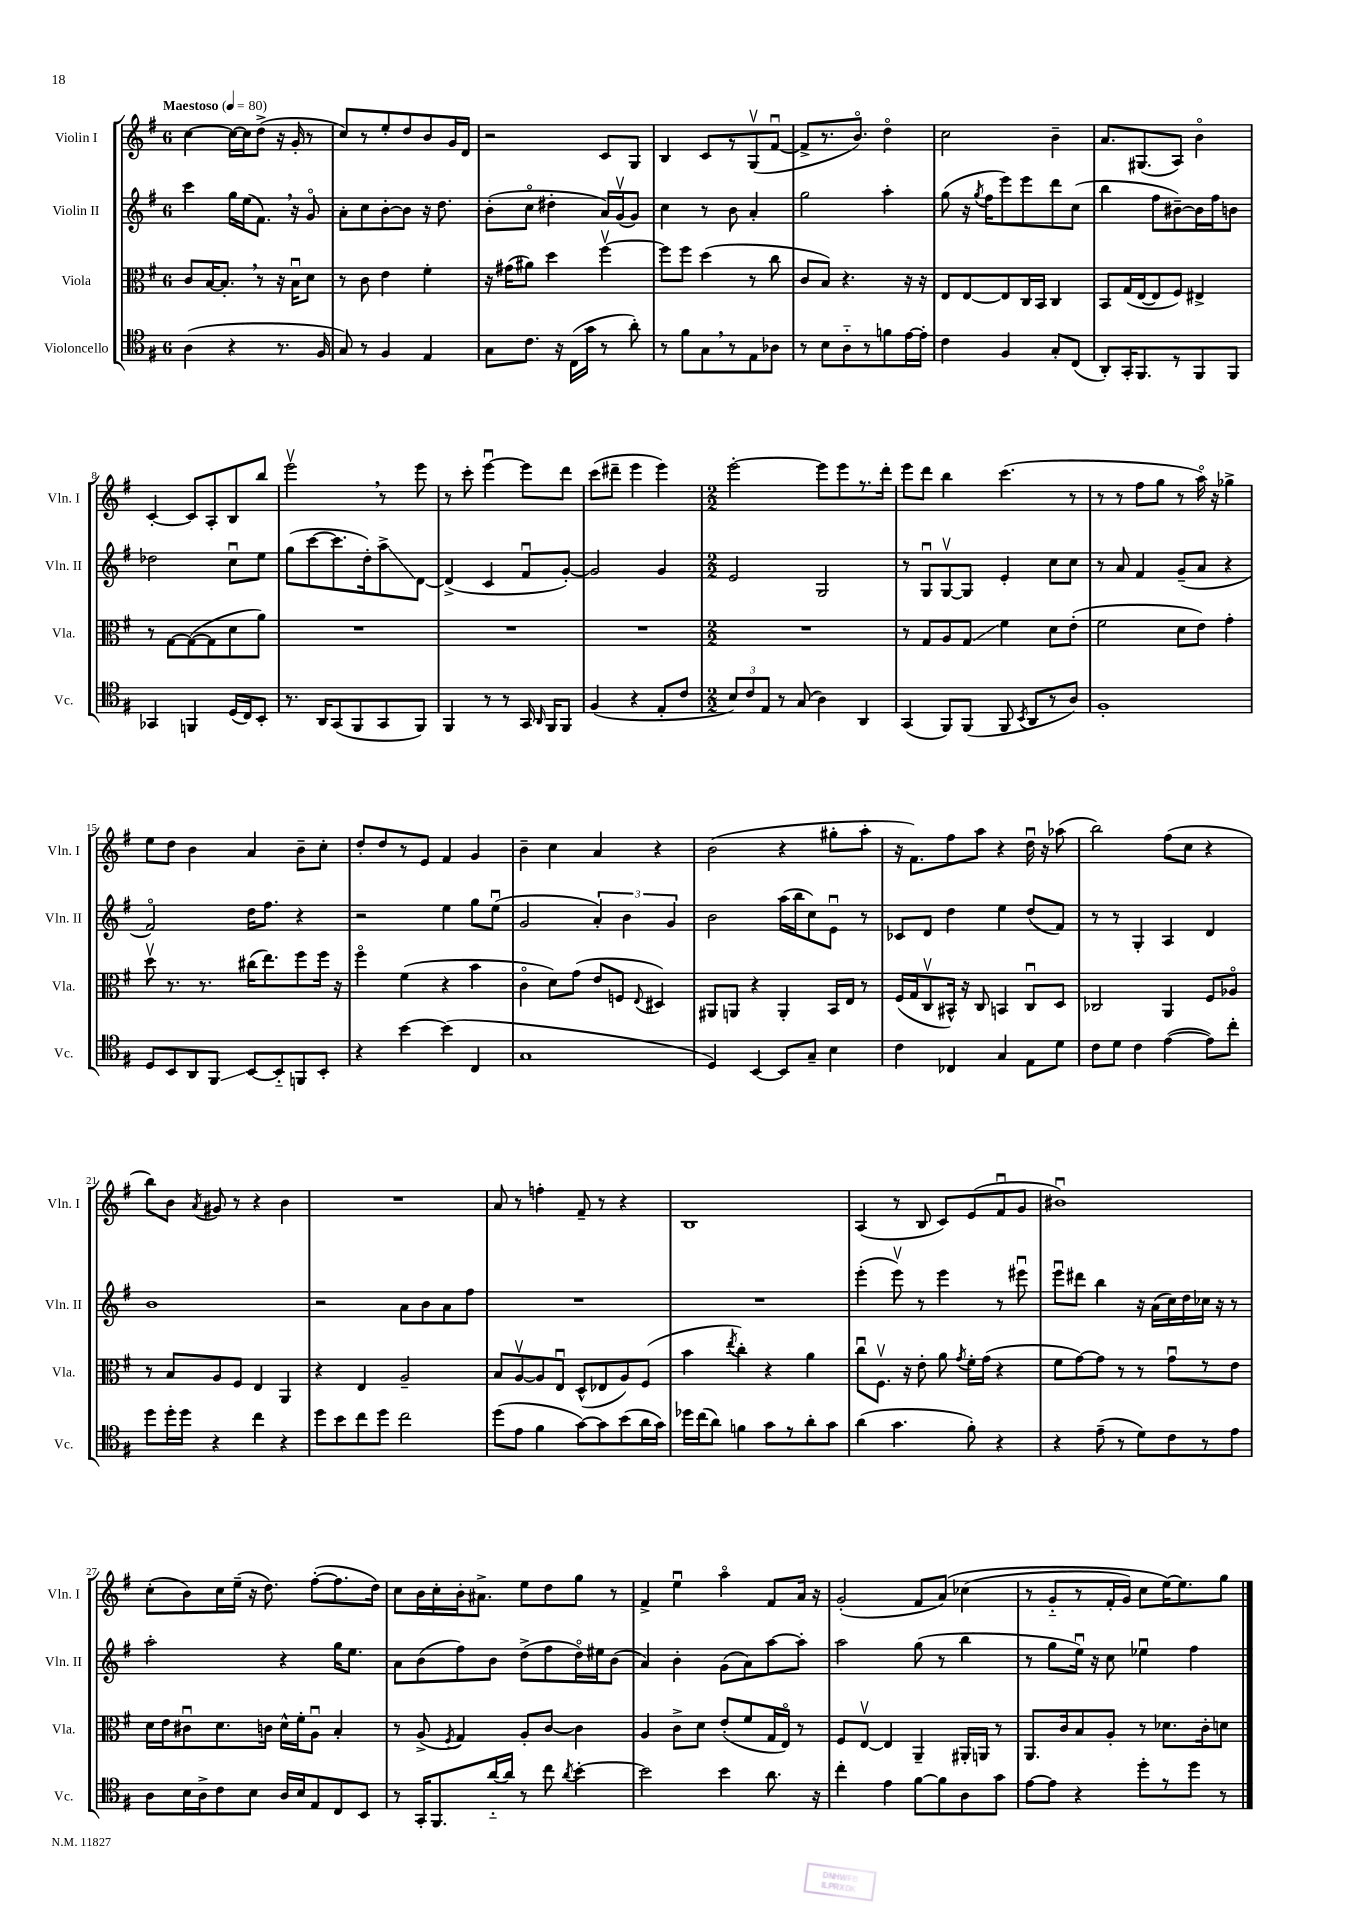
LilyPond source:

<<
\new StaffGroup <<
\new Staff = "s0" \with { instrumentName = "Violin I" shortInstrumentName = "Vln. I" } {
    \clef treble \key g \major \once \override Staff.TimeSignature.style = #'single-digit \time 6/8 \tempo "Maestoso" 4 = 80
    \autoBeamOff c''4~ c''16[~ c''16 d''8]->( r16 g'16-. r8 |
    c''8[) r8 e''8-. d''8 b'8 g'16 d'16] |
    r2 c'8[ g8] |
    b4 c'8[ r8 g8\upbow( fis'8]~\downbow |
    fis'8[-> r8. b'8.]\flageolet) d''4\flageolet |
    c''2 b'4-- |
    a'8.[ gis8.( a8]) b'4\flageolet |
    c'4~-. c'8[ a8-. b8 b''8] |
    e'''2\upbow \breathe r8 e'''8 |
    r8 c'''8-. e'''4~\downbow e'''8[ d'''8] |
    c'''8[( dis'''8]-- e'''4 e'''4) |
    \numericTimeSignature \time 2/2 e'''2~-. e'''8[ e'''8 r8. d'''16]-. |
    e'''8[ d'''8] b''4 c'''4.( r8 |
    r8 r8 fis''8[ g''8] r8 a''16\flageolet) r16 ges''4-> |
    e''8[ d''8] b'4 a'4 b'8[-- c''8]-. |
    d''8[-. d''8 r8 e'8] fis'4 g'4 |
    b'4-- c''4 a'4 r4 |
    b'2( r4 gis''8[-. a''8]-. |
    r16 fis'8.[) fis''8 a''8] r4 d''16\downbow r16 aes''8( |
    b''2) fis''8[( c''8] r4 |
    b''8[) b'8] \acciaccatura { a'8 } gis'8 r8 r4 b'4 |
    R1 |
    a'8 r8 f''4-. fis'8-- r8 r4 |
    b1 |
    a4( r8 b8 c'8[) e'8( fis'8\downbow g'8] |
    bis'1\downbow) |
    c''8[-.( b'8) c''16 e''16]--( r16 d''8.) fis''8[~-.( fis''8. d''16]) |
    c''8[ b'16 c''16-. b'16-. ais'8.]-> e''8[ d''8 g''8] r8 |
    fis'4-> e''4\downbow a''4\flageolet fis'8[ a'16] r16 |
    g'2-.( fis'8[ a'8])\( ces''4( |
    r8 g'8[-_ r8 fis'16-. g'16]) c''8[ e''16~\) e''8. g''8] \bar "|." |
}
\new Staff = "s1" \with { instrumentName = "Violin II" shortInstrumentName = "Vln. II" } {
    \clef treble \key g \major \once \override Staff.TimeSignature.style = #'single-digit \time 6/8
    \autoBeamOff c'''4 g''16[ e''16( fis'8.]) \breathe r16 g'8\flageolet |
    a'8[-. c''8 b'8~-. b'8] r16 d''8. |
    b'8[-.( c''8]\flageolet dis''4-. a'16[) g'16\upbow( g'8]) |
    c''4 r8 b'8 a'4-. |
    g''2 a''4-. |
    g''8( r16 \acciaccatura { g''8 } fis''16[ e'''8) e'''8 d'''8 c''8]( |
    b''4 fis''8[ bis'8~--) bis'16 fis''16 b'8] |
    des''2 c''8[\downbow e''8] |
    g''8[( c'''8~ c'''8. d''16-.) a''8->\glissando d'8]~ |
    d'4->( c'4 fis'8[\downbow g'8]~-.) |
    g'2 g'4 |
    \numericTimeSignature \time 2/2 e'2 g2 |
    r8 g8[\downbow g8~\upbow g8] e'4-. c''8[ c''8] |
    r8 a'8 fis'4 g'8[--( a'8] r4 |
    fis'2\flageolet) d''16[ fis''8.] r4 |
    r2 e''4 g''8[ e''8]\downbow( |
    g'2 \tuplet 3/2 { a'4-.) b'4 g'4 } |
    b'2 a''16[( b''16 c''8) e'8]\downbow r8 |
    ces'8[ d'8] d''4 e''4 d''8[( fis'8]) |
    r8 r8 g4-. a4 d'4 |
    b'1 |
    r2 a'8[ b'8 a'8 fis''8] |
    R1 |
    R1 |
    e'''4-.( e'''8\upbow) r8 e'''4 r8 eis'''8\downbow |
    e'''8[\downbow dis'''8] b''4 r16 a'16[( c''16) d''16 ces''16] r16 r8 |
    a''2-. r4 g''16[ e''8.] |
    a'8[ b'8( fis''8) b'8] d''8[->( fis''8 d''16\flageolet) eis''16 b'8]( |
    a'4) b'4-. g'8[( a'8) a''8~ a''8]-. |
    a''2 g''8( r8 b''4 |
    r8 g''8[ e''16]\downbow) r16 c''8 ees''4\downbow fis''4 \bar "|." |
}
\new Staff = "s2" \with { instrumentName = "Viola" shortInstrumentName = "Vla." } {
    \clef alto \key g \major \once \override Staff.TimeSignature.style = #'single-digit \time 6/8
    \autoBeamOff c'8[ b16~ b8.]-. \breathe r8 r16 b16[\downbow d'8] |
    r8 c'8 e'4 fis'4-. |
    r16 gis'16[( ais'8]) d''4 fis''4~\upbow |
    fis''8[ fis''8] d''4( r8 c''8 |
    c'8[ b8]) r4. r16 r16 |
    e8[ e8~ e8 c16 b,16] c4 |
    b,8[ g16( e16~ e8 fis8]) eis4-> |
    r8 g8[~ g8~( g8 d'8 a'8]) |
    R2. |
    R2. |
    R2. |
    \numericTimeSignature \time 2/2 R1 |
    r8 g8[ a8 g8]\glissando fis'4 d'8[ e'8]-.( |
    fis'2 d'8[ e'8]) g'4-. |
    d''8\upbow r8. r8. cis''16[( e''8.) fis''8 fis''16] r16 |
    fis''4\flageolet fis'4( r4 b'4 |
    c'4\flageolet d'8[) g'8]( e'8[ f8] \appoggiatura { e8 } dis4) |
    ais,8[ a,8] r4 a,4-. b,16[ e16] r8 |
    fis16[( g16 c8\upbow bis,16]-^) r16 c8 b,4 c8[\downbow d8] |
    ces2 a,4 fis8[ aes8]\flageolet |
    r8 b8[ a8 fis8] e4 a,4 |
    r4 e4 a2-- |
    b8[ a8~\upbow a8 e8]\downbow d8[-^( ees8 a8) fis8]( |
    b'4 \acciaccatura { e''8 } c''4-.) r4 a'4 |
    c''8[\downbow fis8.]\upbow r16 e'8-. a'8 \acciaccatura { g'8 } fis'16[-. g'16]( r4 |
    fis'8[ g'8~) g'8] r8 r8 g'8[\downbow r8 e'8] |
    d'16[ e'16 cis'8\downbow d'8. c'16] d'16[-^ fis'16-. a8]\downbow b4-. |
    r8 a8->( \acciaccatura { fis8 } g4) a8[-. c'8]~ c'4 |
    a4 c'8[-> d'8] e'8[-.( fis'8 g16 e16]\flageolet) r8 |
    fis8[ e8]~\upbow e4 a,4-- ais,16[-. a,16] r8 |
    a,8.[ c'16 b8 a8]-. r8 des'8.[ c'16-. d'8] \bar "|." |
}
\new Staff = "s3" \with { instrumentName = "Violoncello" shortInstrumentName = "Vc." } {
    \clef tenor \key g \major \once \override Staff.TimeSignature.style = #'single-digit \time 6/8
    \autoBeamOff a4( r4 r8. fis16 |
    g8) r8 fis4 e4 |
    g8[ c'8.] r16 c16[( g'16] r8 a'8-.) |
    r8 fis'8[ g8 \breathe r8 e8 aes8] |
    r8 b8[ a8-_ r8 f'8 e'16~ e'16]-. |
    c'4 fis4 g8[-. c8]( |
    a,8[-.) g,16-. fis,8. r8 fis,8 fis,8] |
    ges,4 f,4 d16[( c16) b,8]-. |
    r8. a,16[ g,8( fis,8 g,8 fis,8]) |
    fis,4 r8 r8 g,16 \grace { a,16 } fis,16[ fis,8] |
    fis4( r4 e8[-. c'8] |
    \numericTimeSignature \time 2/2 \tuplet 3/2 { b8[) c'8 e8] } r8 g8( a4) a,4 |
    g,4( fis,8[) fis,8]( fis,8 \acciaccatura { b,8 } a,8[ r8 a8]) |
    fis1-. |
    d8[ b,8 a,8 fis,8]\glissando b,8[~ b,8-_ f,8 b,8]-. |
    r4 b'4~ b'4( c4 |
    g1 |
    d4) b,4~ b,8[ g8]-- b4 |
    c'4 ces4 g4 e8[ d'8] |
    c'8[ d'8] c'4 e'4~( e'8[) c''8]-. |
    d''8[ d''16-. d''16] r4 c''4 r4 |
    d''8[ b'8 c''8 d''8] c''2 |
    d''8[( e'8] fis'4 g'8[~) g'8 b'8( a'16 g'16]) |
    des''16[ c''16( a'8]) f'4 g'8[ r8 a'8-. g'8] |
    a'4( g'4. fis'8-.) r4 |
    r4 e'8--( r8 d'8[) c'8 r8 e'8] |
    a8[ b16 a16-> c'8 b8] a16[ b16 e8 c8 b,8] |
    r8 g,16[-. fis,8. a'16~-_ a'16] r8 c''8 \acciaccatura { a'8 } b'4~-. |
    b'2 b'4 a'8. r16 |
    c''4-. e'4 fis'8[~ fis'8 a8 g'8] |
    e'8[~ e'8] r4 d''8[-. r8 d''8] r8 \bar "|." |
}
>>
>>
